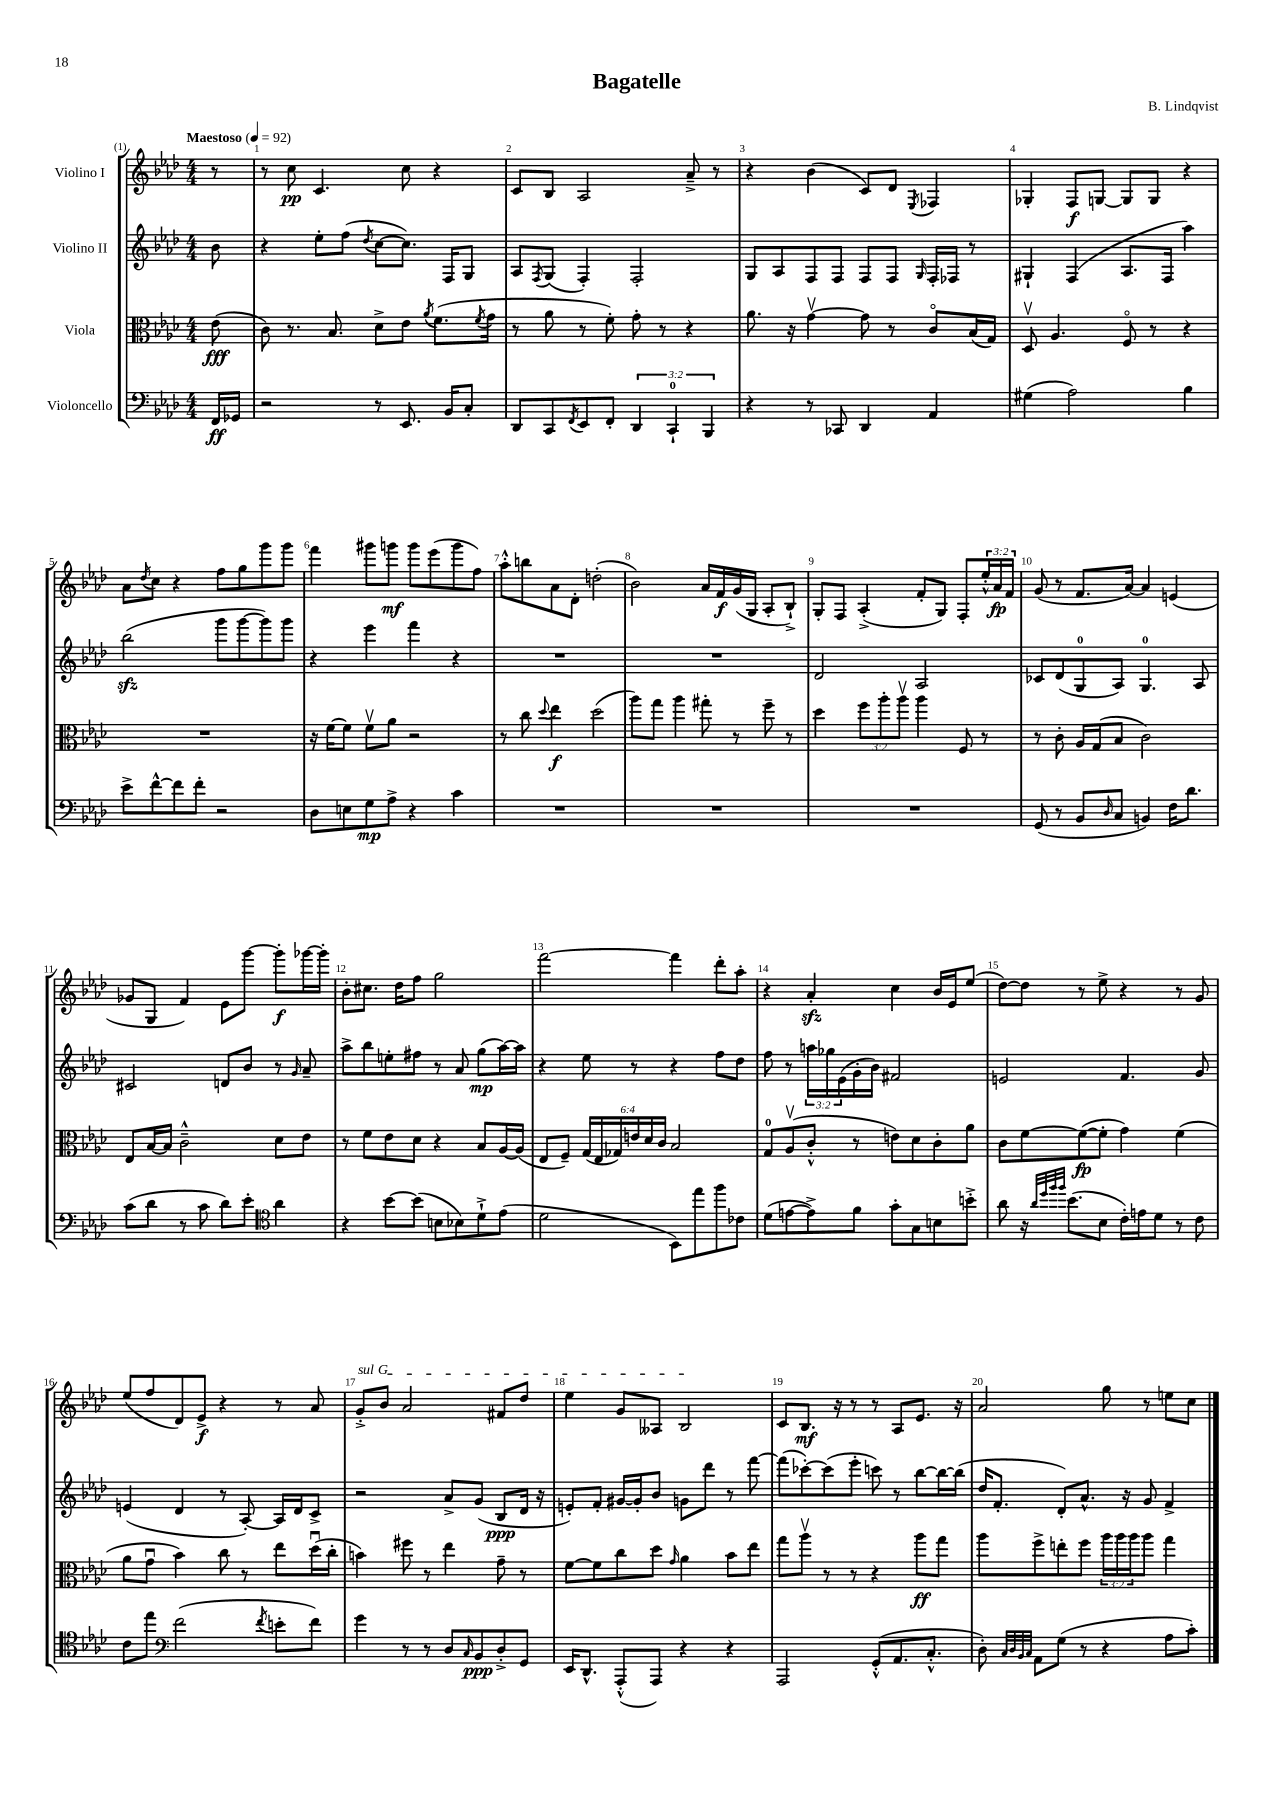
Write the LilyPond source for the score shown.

\header { title = "Bagatelle" composer = "B. Lindqvist" }
<<
\new StaffGroup <<
\new Staff = "s0" \with { instrumentName = "Violino I" } {
    \clef treble \key aes \major \numericTimeSignature \time 4/4 \override Staff.TupletNumber.text = #tuplet-number::calc-fraction-text \partial 8 \tempo "Maestoso" 4 = 92
    r8 |
    r8 c''8\pp c'4. c''8 r4 |
    c'8 bes8 aes2 aes'8---> r8 |
    r4 bes'4( c'8) des'8 \acciaccatura { ees8 } fes4 |
    ges4-. f8\f g8~ g8 g8 r4 |
    aes'8 \acciaccatura { des''8 } c''8 r4 f''8 g''8 g'''8 g'''8 |
    f'''4 gis'''8 g'''8\mf g'''8 ees'''8( g'''8 f''8) |
    aes''8-.-^ b''8 aes'8 des'8-. d''2-.( |
    bes'2) aes'16 f'16\f g'16( g16 aes8-. bes8-!->) |
    g8-. f8 aes4-.->( f'8-. g8) f8-. \tuplet 3/2 { ees''16-.-^ aes'16\fp f'16 } |
    g'8( r8 f'8. aes'16~) aes'4 e'4( |
    ges'8 g8 f'4) ees'8 g'''8~ g'''8-.\f ges'''16~ ges'''16-. |
    bes'8-. cis''8. des''16 f''8 g''2 |
    f'''2~ f'''4 des'''8-. aes''8-. |
    r4 aes'4-.\sfz c''4 bes'16 ees'16 ees''8( |
    des''8~) des''8 r8 ees''8-> r4 r8 g'8 |
    ees''8( f''8 des'8) ees'8->\f r4 r8 aes'8 |
    \once \override TextSpanner.bound-details.left.text = \markup { \italic "sul G" } g'8-.->\startTextSpan bes'8 aes'2 fis'8 des''8 |
    ees''4 g'8 aeses8 bes2\stopTextSpan |
    c'8 bes8.\mf r16 r8 r8 aes8 ees'8. r16 |
    aes'2 g''8 r8 e''8 c''8 \bar "|." |
}
\new Staff = "s1" \with { instrumentName = "Violino II" } {
    \clef treble \key aes \major \numericTimeSignature \time 4/4 \override Staff.TupletNumber.text = #tuplet-number::calc-fraction-text \partial 8
    bes'8 |
    r4 ees''8-. f''8( \acciaccatura { des''8 } c''8~ c''8.) f16 g8 |
    aes8 \acciaccatura { f8 } g8( f4-.) f2-. |
    g8 aes8 f8 f8 f8 f8 \grace { g16 } f16-. fes16 r8 |
    gis4-! f4( aes8. f16 aes''4) |
    bes''2\sfz( g'''8 g'''8~ g'''8) g'''8 |
    r4 ees'''4 f'''4 r4 |
    R1 |
    R1 |
    des'2 aes2 |
    ces'8 des'8( g8-0 aes8) g4.-0 aes8 |
    cis'2 d'8 bes'8 r8 \grace { g'16 } aes'8-- |
    aes''8-> bes''8 e''8-. fis''8 r8 aes'8 g''8\mp( aes''16~) aes''16 |
    r4 ees''8 r8 r4 f''8 des''8 |
    f''8 r8 \tuplet 3/2 { a''16 ges''16 ees'16( } g'16-. bes'16) fis'2 |
    e'2 f'4. g'8 |
    e'4( des'4 r8 aes8~-.) aes16 des'16 c'8-> |
    r2 aes'8-> g'8( bes8\ppp des'16 r16 |
    e'8-.) f'8-. gis'16~ gis'16-. bes'8 g'8 des'''8 r8 f'''8~ |
    f'''8( ces'''8~-.) ces'''8( ees'''8-. c'''8) r8 bes''8~ bes''16~ bes''16( |
    des''16 f'8.-. des'8-.) aes'8.-^ r16 g'8 f'4-> \bar "|." |
}
\new Staff = "s2" \with { instrumentName = "Viola" } {
    \clef alto \key aes \major \numericTimeSignature \time 4/4 \override Staff.TupletNumber.text = #tuplet-number::calc-fraction-text \partial 8
    ees'8\fff( |
    c'8) r8. bes8. des'8-> ees'8 \acciaccatura { aes'8 } f'8.( \acciaccatura { f'8 } g'16 |
    r8 aes'8 r8 f'8-.) g'8-. r8 r4 |
    aes'8. r16 g'4~\upbow g'8 r8 c'8\flageolet bes16( g16) |
    des8\upbow aes4. f8\flageolet r8 r4 |
    R1 |
    r16 f'16~ f'8 f'8\upbow aes'8 r2 |
    r8 c''8 \appoggiatura { des''8 } ees''4\f des''2( |
    aes''8) g''8 aes''4 gis''8-. r8 f''8-- r8 |
    des''4 \tuplet 3/2 { f''8 aes''8-. aes''8\upbow } aes''4 f8 r8 |
    r8 c'8-. aes16 g16( bes8 c'2) |
    ees8 bes16~ bes16 c'2---^ des'8 ees'8 |
    r8 f'8 ees'8 des'8 r4 bes8 aes16~ aes16( |
    ees8 f8--) \tuplet 6/4 { g16( ees16 ges16) e'16 des'16 c'16 } bes2 |
    g8-0 aes8\upbow( c'8-.-^ r8 e'8) des'8 c'8-. aes'8 |
    c'8 f'8~ f'8~\fp( f'8-. g'4) f'4( |
    aes'8 g'8\downbow bes'4) c''8 r8 ees''8 des''16\downbow( c''16-. |
    b'4) fis''8 r8 ees''4 g'8-- r8 |
    f'8~ f'8 c''8 des''8 \grace { g'16 } aes'4 bes'8 ees''8 |
    g''8 aes''8\upbow r8 r8 r4 aes''8\ff g''8 |
    aes''8 f''8-> e''8-. f''8 \tuplet 3/2 { aes''16 aes''16 aes''16 } aes''8 g''4 \bar "|." |
}
\new Staff = "s3" \with { instrumentName = "Violoncello" } {
    \clef bass \key aes \major \numericTimeSignature \time 4/4 \override Staff.TupletNumber.text = #tuplet-number::calc-fraction-text \partial 8
    f,16\ff ges,16 |
    r2 r8 ees,8. bes,16 c8-. |
    des,8 c,8 \acciaccatura { f,8 } ees,8 f,8-. \tuplet 3/2 { des,4 c,4-0-! bes,,4 } |
    r4 r8 ces,8 des,4 aes,4 |
    gis4( aes2) bes4 |
    ees'8-> f'8~-^ f'8 f'8-. r2 |
    des8 e8 g8\mp aes8-> r4 c'4 |
    R1 |
    R1 |
    R1 |
    g,8( r8 bes,8 \grace { des16 } c8 b,4) f16 des'8. |
    c'8( des'8 r8 c'8 des'8) ees'8-. \clef tenor aes'4 |
    r4 bes'8~ bes'8( b8 bes8) des'8-!-> ees'8( |
    des'2 bes,8) ees''8 f''8 ces'8 |
    des'8( e'8~ e'8->) f'8 g'8-. g8 b8 b'8-.-> |
    aes'8 r16 \grace { aes'32 des''32 f''32 f''32 } bes'8.( bes8 c'16-.) e'16 des'8 r8 c'8 |
    c'8 ees''8 \clef bass f'2( \acciaccatura { f'8 } e'8-. f'8) |
    g'4 r8 r8 des8 \grace { c16 } bes,8\ppp des8-.-> g,8 |
    ees,16 des,8.-^ aes,,8-.-^( aes,,8) r4 r4 |
    aes,,2 g,8-.-^( aes,8. c8.-.-^ |
    des8-.) \grace { c32 des32 bes,32 c32 } aes,8 g8( r8 r4 aes8 c'8-.) \bar "|." |
}
>>
>>
\layout { \context { \Score \override BarNumber.break-visibility = ##(#f #t #t) barNumberVisibility = #all-bar-numbers-visible } }
